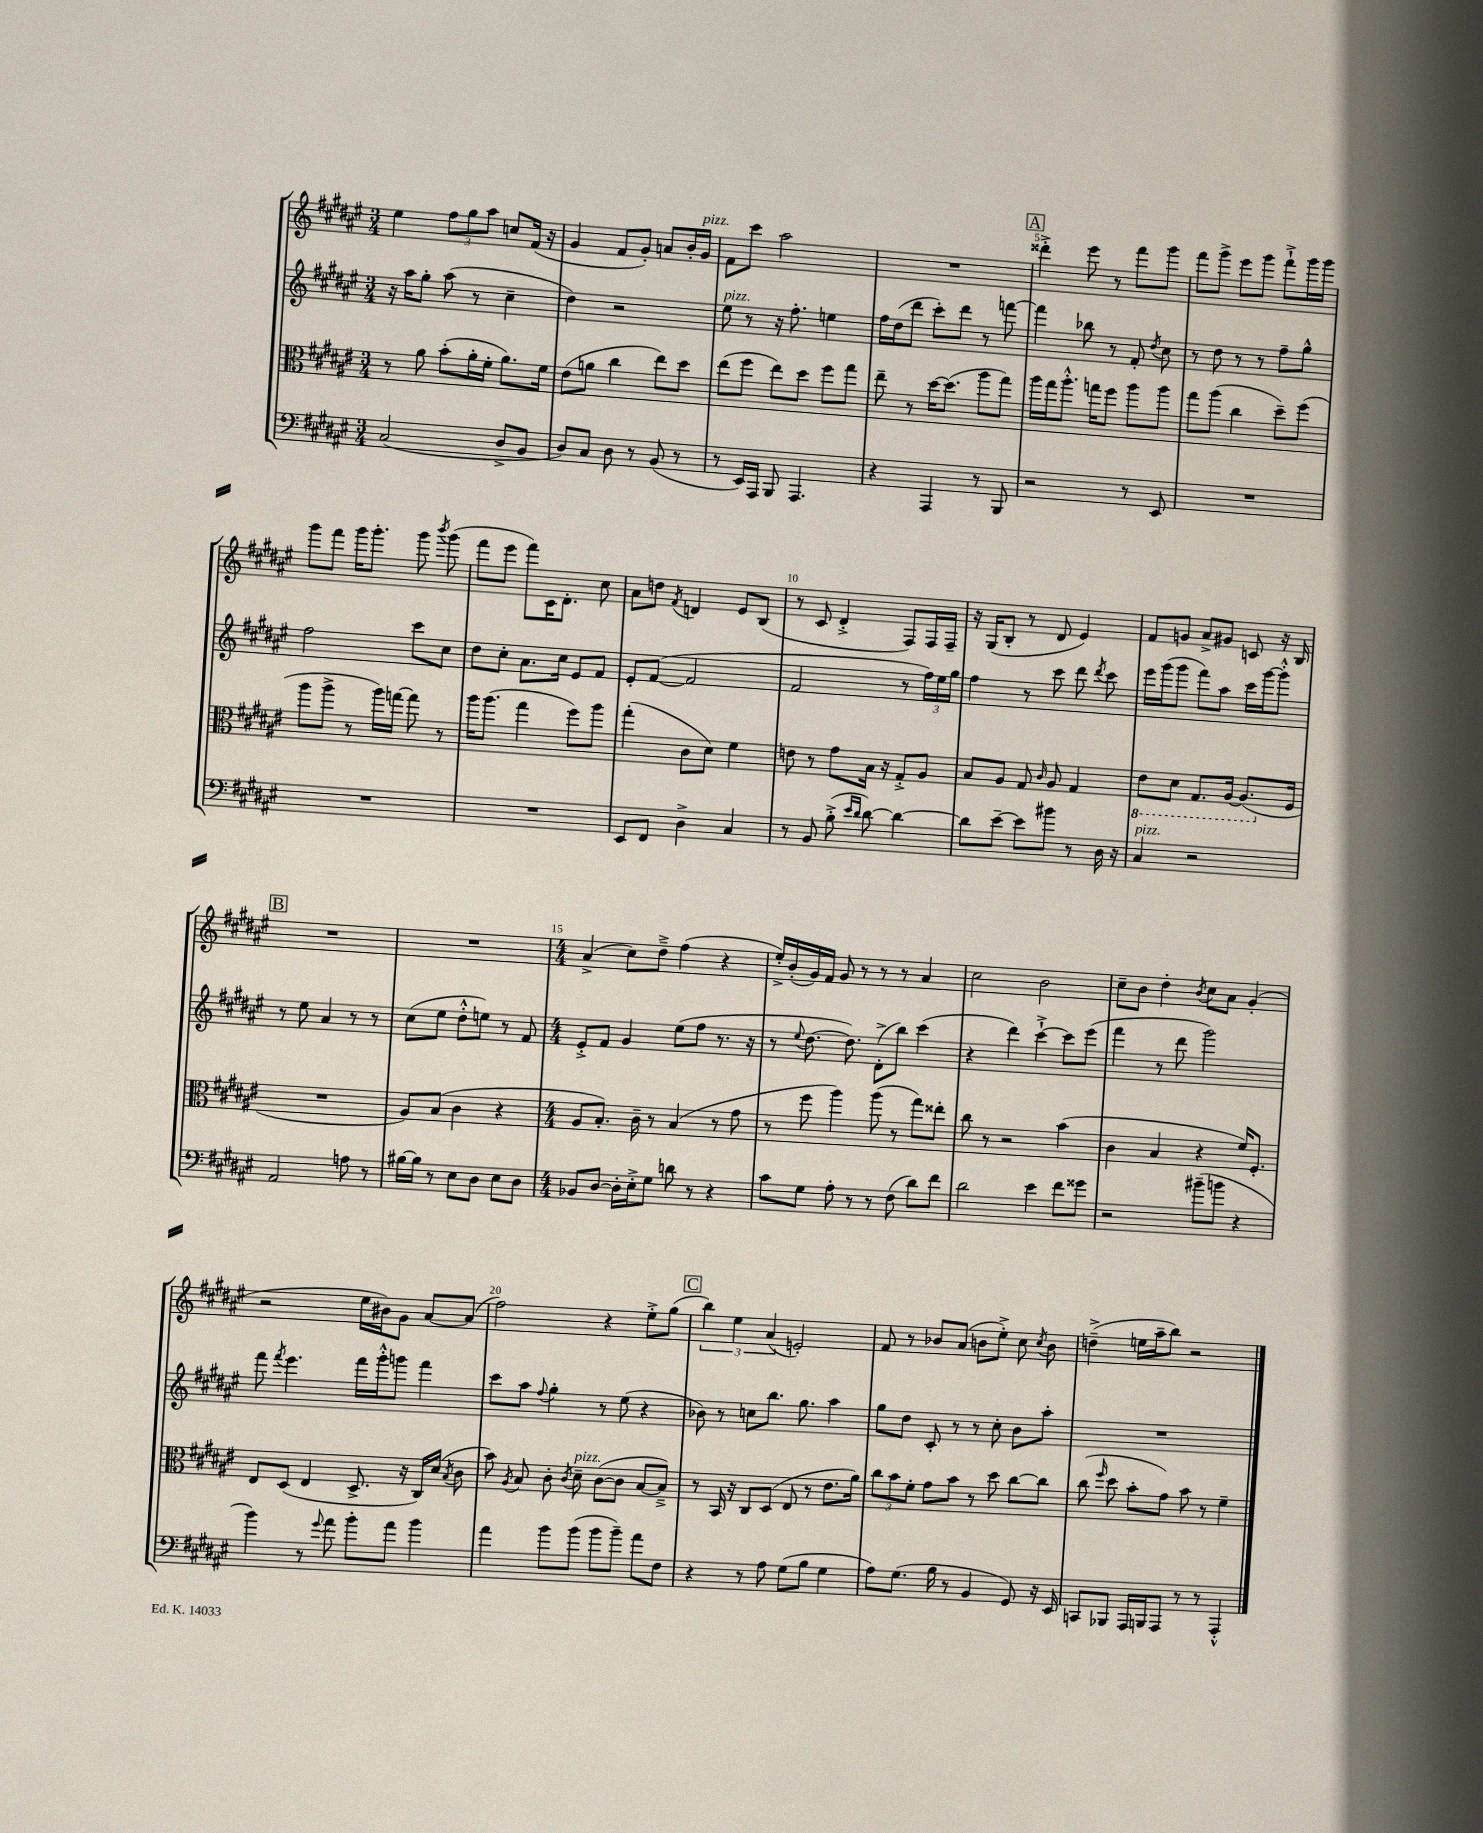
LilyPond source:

<<
\new StaffGroup <<
\new Staff = "s0" {
    \clef treble \key fis \major \numericTimeSignature \time 3/4
    \autoBeamOff eis''4 \tuplet 3/2 { fis''8[ gis''8 ais''8] } c''8[ fis'16]( r16 |
    gis'4 fis'8[ gis'8]-.) a'8[ b'16-. gis'16]^\markup { \italic "pizz." } |
    fis'8[ cis'''8] ais''2 |
    R2. |
    \mark \markup { \box "A" } disis'''4-.-> eis'''8 r8 fis'''8[ gis'''8] |
    fis'''8[ gis'''8]-> eis'''8[ gis'''8] fis'''8[-!-> gis'''16 gis'''16] |
    gis'''8[ fis'''8] gis'''16[ gis'''8.]-. gis'''8 \acciaccatura { b'''8 } gis'''8( |
    fis'''8[ eis'''8] fis'''8[) cis'16 dis'8.]-. cis''8 |
    ais'8[ d''8] \acciaccatura { fis'8 } d'4 eis'8[ b8]( |
    r8 cis'8 dis'4-.-> fis8[) fis16 fis16]-- |
    r16 gis16[( b8]-. r8 dis'8 eis'4) |
    fis'8[ g'8] ais'8[-> gis'8] c'8 r16 b16 |
    \mark \markup { \box "B" } R2. |
    R2. |
    \numericTimeSignature \time 4/4 ais'4->( cis''8[) dis''8]---> fis''4( r4 |
    eis''16[-.->) b'16-.( gis'16) fis'16] gis'8 r8 r8 r8 ais'4 |
    cis''2 b'2 |
    cis''8[-- b'8] dis''4-. \acciaccatura { b'8 } cis''8[ ais'8] gis'4-.( |
    r2 eis''16[ bis'16) gis'8] ais'8[~ ais'8]( |
    fis''2) r4 eis''8[-.-> gis''8]( |
    \mark \markup { \box "C" } \tuplet 3/2 { b''4) eis''4 ais'4( } e'2-.) |
    fis'8 r8 bes'8[ ais'8]( b'8[ eis''8]-.->) cis''8 \acciaccatura { cis''8 } b'8 |
    d''4--->( e''16[ ais''16-- b''8]) r2 \bar "|." |
}
\new Staff = "s1" {
    \clef treble \key fis \major \numericTimeSignature \time 3/4
    \autoBeamOff r16 ais''16[ gis''8]-. ais''8( r8 cis''4-- |
    dis''4) r2 |
    eis''8^\markup { \italic "pizz." } r8 r16 fis''8.-. e''4 |
    fis''16[ dis''16( dis'''8] cis'''8[-.) dis'''8] r8 f'''8~ |
    \mark \markup { \box "A" } f'''4 bes''8 r8 fis'8-. \acciaccatura { dis''8 } cis''8 |
    r8 dis''8 r8 r8 fis''8[-- gis''8]-^ |
    fis''2 cis'''8[ cis''8] |
    dis''8[ cis''8]-. ais'8.[ cis''16] eis'8[ fis'8] |
    eis'8[-. fis'8]~( fis'2 |
    fis'2 r8 \tuplet 3/2 { fis''16[) eis''16 gis''16] } |
    fis''4 r8 cis'''8 dis'''8 \acciaccatura { dis'''8 } cis'''8 |
    eis'''16[ gis'''16( gis'''8] fis'''8[) ais''8] cis'''16[ gis'''16~ gis'''8]-.-^ |
    \mark \markup { \box "B" } r8 eis''8 ais'4 r8 r8 |
    cis''8[( eis''8] dis''8[-.-^ e''8]) r8 fis'8 |
    \numericTimeSignature \time 4/4 eis'8[-.-> fis'8] gis'4 eis''8[( fis''8] r8. r16 |
    r8 \appoggiatura { eis''8 } dis''8.~ dis''8.) dis'8[-.->( b''8]) cis'''4( |
    r4 dis'''4) cis'''4~-!-> cis'''8[ eis'''8]( |
    fis'''4 r8 dis'''8 gis'''2) |
    fis'''8 \acciaccatura { fis'''8 } eis'''4. fis'''16[ gis'''16-.-^ g'''8] fis'''4 |
    cis'''8[ ais''8] \appoggiatura { fis''8 } gis''4-. r8 eis''8( r4 |
    \mark \markup { \box "C" } bes'8) r8 c''8[ b''8.] gis''8. ais''4 |
    gis''8[ dis''8] cis'8-. r8 r8 cis''8-. b'8[ ais''8]-. |
    R1 \bar "|." |
}
\new Staff = "s2" {
    \clef alto \key fis \major \numericTimeSignature \time 3/4
    \autoBeamOff r8 ais'8 b'8[-.( ais'16-. fis'16]-. ais'8.[) fis'16] |
    eis'8[( a'8] cis''4 eis''8[) dis''8] |
    eis''8[( fis''8] eis''8[) dis''8] fis''8[ gis''8] |
    eis''8-- r8 dis''16[~ dis''8.]( ais''8[ gis''8]) |
    \mark \markup { \box "A" } ais''16[ gis''16 ais''8.]-.-^ g''16[ fis''8] ais''8[ ais''8] |
    gis''8[ ais''8]( cis''4 dis''8[--) fis''8]( |
    ais''8[ ais''8]-> r8 ais''16[) g''16]~ g''8 r8 |
    ais''16[ ais''8.]( gis''4 fis''8[) ais''8] |
    gis''4-.( cis'8[ dis'8]) fis'4 |
    e'8 r8 gis'8[ b16] r16 gis8[-.-> ais8] |
    b8[ ais8] gis8 \grace { cis'16 } ais8 gis4 |
    \ottava #-1 eis8[ dis8] gis,8.[ ais,16]~ ais,8.[( \ottava #0 fis16] |
    \mark \markup { \box "B" } R2. |
    ais8[) b8]( cis'4 r4 |
    \numericTimeSignature \time 4/4 ais8[ b8.]-.) cis'16-- r8 b4( r8 gis'8 |
    r8 fis''8 ais''4) ais''8( r8 gis''8[) eisis''8]-. |
    cis''8 r8 r2 b'4( |
    cis'4 b4 r4 fis'16[) fis8.]-. |
    eis8[ dis8]( eis4 dis8.-> r16 cis16[) dis'16]( \acciaccatura { b8 } cis'8 |
    b'8) \acciaccatura { ais8 } b8 cis'8-. \acciaccatura { cis'8 } dis'8--^\markup { \italic "pizz." } cis'8[~( cis'8] b8[~ b8]--->) |
    \mark \markup { \box "C" } r8 b,16 r16 cis8[ dis8]( eis8 r8 eis'8.[ ais'16]) |
    \tuplet 3/2 { cis''8[ b'8 fis'8]-. } gis'8[ b'8] r8 dis''8 cis''8[~ cis''8] |
    cis''8( \grace { fis''16 } dis''8 b'8[-. gis'8]) b'8 r8 fis'4-- \bar "|." |
}
\new Staff = "s3" {
    \clef bass \key fis \major \numericTimeSignature \time 3/4
    \autoBeamOff cis2( dis8[-> b,8] |
    dis8[) cis8] dis8 r8 b,8( r8 |
    r8 eis,16[) ais,,16] b,,8 ais,,4. |
    r4 ais,,4 r8 b,,8 |
    \mark \markup { \box "A" } r2 r8 eis,8 |
    R2. |
    R2. |
    R2. |
    eis,8[ fis,8] dis4-> cis4 |
    r8 b,8 b8-.->( \grace { eis'16[ dis'16] } dis'8~) dis'4~ |
    dis'8[ eis'8]~-- eis'8[ bis'8] r8 dis16 r16 |
    cis4^\markup { \italic "pizz." } r2 |
    \mark \markup { \box "B" } ais,2 a8 r8 |
    bis16[~ bis16] r8 eis8[ dis8] eis8[ dis8] |
    \numericTimeSignature \time 4/4 bes,8[ dis8]~ dis16[-. eis16-.-> gis8] d'8 r8 r4 |
    cis'8[ gis8] ais8-. r8 r8 fis8( dis'8[) fis'8] |
    dis'2 eis'4 fis'8[ gisis'8] |
    r2 bis'8[--( b'8] r4 |
    b'4) r8 \appoggiatura { gis'8 } ais'8 b'8[-. ais'8] b'4 |
    ais'4 b'8[ b'8]( b'8[ b'8]--) ais'8[ fis8] |
    \mark \markup { \box "C" } r4 r8 ais8 gis8[( b8] gis4 |
    ais8[) gis8.]( b16 r8 b,4 gis,8) r16 eis,16 |
    c,8[ bes,,8] ais,,16[ b,,16 ais,,8] r8 r8 ais,,4-.-^ \bar "|." |
}
>>
>>
\layout { \context { \Score \override BarNumber.break-visibility = ##(#f #t #t) barNumberVisibility = #(every-nth-bar-number-visible 5) } }
